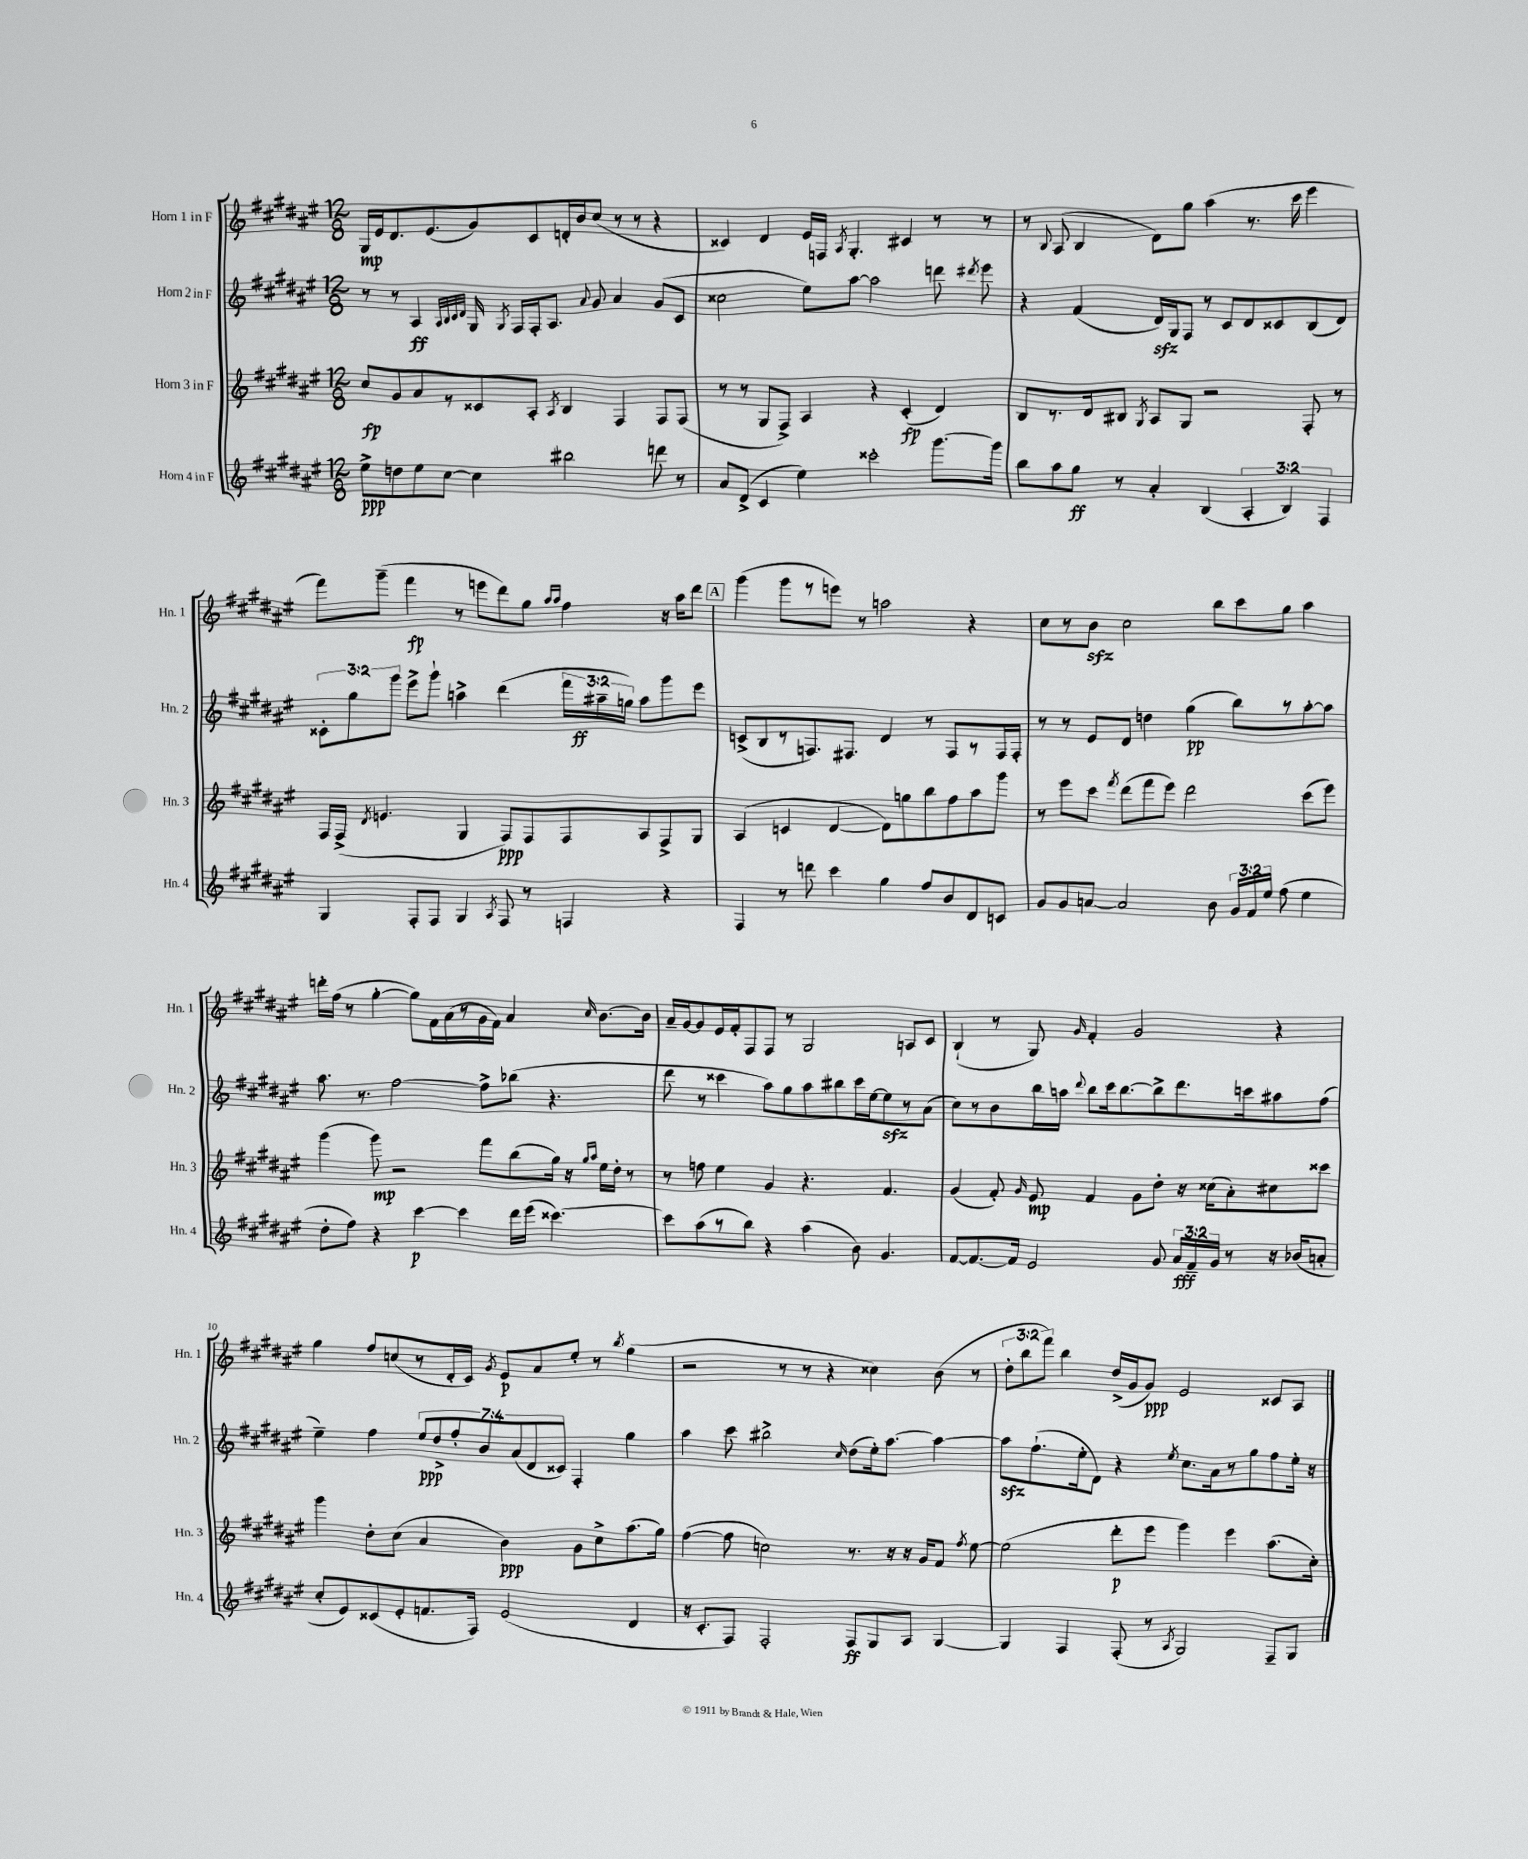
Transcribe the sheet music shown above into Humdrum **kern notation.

**kern	**dynam	**kern	**dynam	**kern	**dynam	**kern	**dynam
*part4	*part4	*part3	*part3	*part2	*part2	*part1	*part1
*staff4	*staff4	*staff3	*staff3	*staff2	*staff2	*staff1	*staff1
*I"Horn 4 in F	*	*I"Horn 3 in F	*	*I"Horn 2 in F	*	*I"Horn 1 in F	*
*I'Hn. 4	*	*I'Hn. 3	*	*I'Hn. 2	*	*I'Hn. 1	*
*clefG2	*	*clefG2	*	*clefG2	*	*clefG2	*
*k[f#c#g#d#a#e#]	*	*k[f#c#g#d#a#e#]	*	*k[f#c#g#d#a#e#]	*	*k[f#c#g#d#a#e#]	*
*M12/8	*	*M12/8	*	*M12/8	*	*M12/8	*
=1	=1	=1	=1	=1	=1	=1	=1
8ee#^\L	ppp	8cc#/L	fp	8r	.	16G#/LL	mp
.	.	.	.	.	.	16e#/J	.
8ddn\	.	8g#/	.	8r	.	8.d#/	.
8ee#\	.	8a#/	.	4A#/	ff	.	.
.	.	.	.	.	.	(8.e#/	.
[8cc#\J	.	8r	.	.	.	.	.
.	.	.	.	32qqA#/LLL	.	.	.
.	.	.	.	32qqB/	.	.	.
.	.	.	.	32qqc#/	.	.	.
.	.	.	.	32qqd#/JJJ	.	.	.
4cc#\]	.	8c##X/	.	16G#/	.	8g#/)	.
.	.	.	.	8qG#/	.	.	.
.	.	.	.	16F#/LL	.	.	.
.	.	8A#'/J	.	16F#'/J	.	8c#/	.
.	.	.	.	8.A#/J	.	.	.
.	.	8qA#/	.	.	.	.	.
2bb#X\	.	4B/	.	.	.	16dn'/L	.
.	.	.	.	.	.	16b/J	.
.	.	.	.	8qqa#/	.	.	.
.	.	.	.	8g#/	.	(8cc#/J	.
.	.	4F#/	.	4a#/	.	8r	.
.	.	.	.	.	.	8r	.
8dddn\	.	8F#/L	.	(8g#/L	.	4r	.
8r	.	(8F#/J	.	8c#/J	.	.	.
=2	=2	=2	=2	=2	=2	=2	=2
8a#/L	.	8r	.	2cc##X\	.	4c##X/)	.
(8d#^/J	.	8r	.	.	.	.	.
4c#/	.	8G#/L	.	.	.	4d#/	.
.	.	8F#^/J)	.	.	.	.	.
4ee#\)	.	4A#/	.	8ee#\L)	.	16e#/LL	.
.	.	.	.	.	.	16Fn/JJ	.
.	.	.	.	.	.	8qA#/	.
.	.	.	.	[8aa#\J	.	4.G#'/	.
2ccc##X'\	.	4r	.	2aa#\]	.	.	.
.	.	(4c#'/	fp	.	.	4c#X/	.
[8.ggg#\L	.	4d#/)	.	8dddn\	.	8r	.
.	.	.	.	8qddd#X/	.	.	.
.	.	.	.	8eee#\	.	8r	.
16ggg#\Jk]	.	.	.	.	.	.	.
=3	=3	=3	=3	=3	=3	=3	=3
8bb\L	.	8B/L	.	4r	.	8r	.
.	.	.	.	.	.	8qqB/	.
8aa#\	.	8.r	.	.	.	(8A#/	.
8gg#\J	ff	.	.	(4f#/	.	4B/	.
.	.	16d#/k	.	.	.	.	.
8r	.	8B#X/J	.	.	.	.	.
.	.	8qG#/	.	.	.	.	.
4a#'/	.	8A#/L	.	16d#zz/LL)	.	8d#\L)	.
.	.	.	.	16G#/J	.	.	.
.	.	8G#/J	.	8F#/J	.	8gg#\J	.
(4B/	.	2r	.	8r	.	(4aa#\	.
.	.	.	.	8c#/L	.	.	.
6A#'/	.	.	.	8d#/	.	8.r	.
.	.	.	.	8c##X/	.	.	.
6B/)	.	.	.	.	.	.	.
.	.	.	.	.	.	16ccc#\	.
.	.	8F#'/	.	(8B/	.	4eee#\	.
6F#/	.	.	.	.	.	.	.
.	.	8r	.	8d#/J)	.	.	.
!!LO:LB:g=z
=4	=4	=4	=4	=4	=4	=4	=4
4G#/	.	16F#/LL	.	12c##X'\L	.	8fff#\L)	.
.	.	(16F#^/JJ	.	.	.	.	.
.	.	.	.	12gg#\	.	.	.
.	.	8qd#/	.	.	.	.	.
.	.	4.en/	.	.	.	(8ggg#~\J	.
.	.	.	.	12ggg#\J	.	.	.
8F#'/L	.	.	.	8eee#^\L	.	4fff#\	fp
8F#/J	.	.	.	8ggg#`\J	.	.	.
4G#/	.	4G#/	.	4aan^\	.	8r	.
.	.	.	.	.	.	8eeen\L	.
8qA#/	.	.	.	.	.	.	.
8F#/	.	8F#/L)	ppp	(4ddd#\	.	8ddd#\)	.
8r	.	8F#/	.	.	.	8gg#\J	.
.	.	.	.	.	.	16qqaa#/LL	.
.	.	.	.	.	.	16qqaa#/JJ	.
4Fn/	.	8F#/	.	24fff#\LL	.	4ff#\	.
.	.	.	.	24aa#X~\	ff	.	.
.	.	.	.	24ggn\JJ)	.	.	.
.	.	8A#/	.	8aa#\L	.	.	.
4r	.	8F#^/	.	8ggg#\	.	16r	.
.	.	.	.	.	.	16aa#\KL	.
.	.	8G#/J	.	8eee#\J	.	8ddd#\J	.
!!LO:REH:place=s1:t=A
=5	=5	=5	=5	=5	=5	=5	=5
4F#/	.	(4A#/	.	(8cn^/L	.	(4ggg#\	.
.	.	.	.	8B/	.	.	.
8r	.	4cn/	.	8r	.	8ggg#\L	.
8dddn\	.	.	.	8.Fn/)	.	8r	.
4ccc#\	.	[4d#/	.	.	.	8eeen\J)	.
.	.	.	.	8.F#X/J	.	.	.
.	.	.	.	.	.	8r	.
4gg#\	.	8d#\L])	.	4d#/	.	2aan\	.
.	.	8ggn\	.	.	.	.	.
8ff#/L	.	8bb\	.	8r	.	.	.
8b/	.	8ff#\	.	8F#/L	.	.	.
8d#/	.	8aa#\	.	8r	.	4r	.
8cn/J	.	8ggg#\J	.	16F#/L	.	.	.
.	.	.	.	16F#'/JJ	.	.	.
=6	=6	=6	=6	=6	=6	=6	=6
8g#/L	.	8r	.	8r	.	8cc#\L	.
8g#/	.	8eee#\L	.	8r	.	8r	.
[8an/J	.	8ccc#\J	.	8e#/L	.	8bzz\J	.
.	.	8qfff#/	.	.	.	.	.
2a/]	.	(8ddd#\L	.	8d#/J	.	2cc#\	.
.	.	8fff#\	.	4ddn\	.	.	.
.	.	8eee#\J)	.	.	.	.	.
.	.	2ddd#\	.	(4gg#\	pp	.	.
8b\	.	.	.	.	.	8bb\L	.
24g#/LL	.	.	.	8bb\L)	.	8ccc#\	.
24f#/	.	.	.	.	.	.	.
24ee#/JJ	.	.	.	.	.	.	.
(8ff#\	.	.	.	8r	.	8gg#\J	.
4ee#\	.	(8ccc#\L	.	[8aa#'\	.	4aa#\	.
.	.	8eee#\J)	.	8aa#\J]	.	.	.
!!LO:LB:g=z
=7	=7	=7	=7	=7	=7	=7	=7
8dd#'\L	.	(4ggg#\	.	8.aa#\	.	16dddn'\LL	.
.	.	.	.	.	.	(16ff#\JJ	.
8ff#\J)	.	.	.	.	.	8r	.
.	.	.	.	8.r	.	.	.
4r	.	8ggg#\)	mp	.	.	[4gg#'\	.
.	.	2r	.	[2ff#\	.	.	.
[4ccc#\	p	.	.	.	.	8gg#\L])	.
.	.	.	.	.	.	16f#\L	.
.	.	.	.	.	.	(16a#\	.
4ccc#\]	.	.	.	.	.	8r	.
.	.	8fff#\L	.	8ff#^\L]	.	16g#\	.
.	.	.	.	.	.	16f#\JJ)	.
16ddd#\LL	.	(8bb\	.	(8bb-X\J	.	4a#/	.
(16eee#\JJ	.	.	.	.	.	.	.
[4.ccc##X\)	.	16gg#\Jk)	.	4.r	.	.	.
.	.	16r	.	.	.	.	.
.	.	16qqgg#/LL	.	.	.	.	.
.	.	16qqaa#/JJ	.	.	.	16qqcc#/	.
.	.	16ee#\LL	.	.	.	[8.b\L	.
.	.	16dd#'\JJ	.	.	.	.	.
.	.	8r	.	.	.	.	.
.	.	.	.	.	.	16b\Jk]	.
=8	=8	=8	=8	=8	=8	=8	=8
8ccc##\L]	.	8r	.	8ddd#\	.	16a#~/LL	.
.	.	.	.	.	.	[16g#/J	.
(8aa#\	.	8ffn\	.	8r	.	8g#/]	.
8r	.	4ee#\	.	4ccc##X\	.	16e#/L	.
.	.	.	.	.	.	16f#'/J	.
8bb\J)	.	.	.	.	.	8F#/	.
4r	.	4g#/	.	8aa#\L)	.	8F#/J	.
.	.	.	.	8gg#\	.	8r	.
(4aa#\	.	4.r	.	8aa#\	.	2G#/	.
.	.	.	.	8bb#X\	.	.	.
8b\)	.	.	.	16ccc##\L	.	.	.
.	.	.	.	[16ee#\J	.	.	.
4.g#/	.	4.f#/	.	8ee#zz\]	.	.	.
.	.	.	.	8r	.	8An/L	.
.	.	.	.	(8a#\J	.	8c#/J	.
=9	=9	=9	=9	=9	=9	=9	=9
[8f#/L	.	(4g#/	.	8cc#\L)	.	(4B`/	.
8.f#/_	.	.	.	8r	.	.	.
.	.	8f#'/)	.	8b\	.	8r	.
16f#/Jk]	.	.	.	.	.	.	.
.	.	16qqg#/	.	.	.	.	.
2e#/	.	8e#/	mp	16bb\L	.	8G#/)	.
.	.	.	.	16aan\JJ	.	.	.
.	.	.	.	8qqddd#/	.	16qqg#/	.
.	.	4f#/	.	8bb\L	.	4f#'/	.
.	.	.	.	16ccc#\k	.	.	.
.	.	.	.	[8.bb\	.	.	.
.	.	8g#\L	.	.	.	2g#/	.
8g#/	.	8dd#'\J	.	8bb^\]	.	.	.
24a#/LL	fff	16r	.	8.ddd#\	.	.	.
24f#~/	.	.	.	.	.	.	.
.	.	(16cc##X\KL	.	.	.	.	.
24g#/JJ	.	.	.	.	.	.	.
8r	.	8a#'\)	.	.	.	.	.
.	.	.	.	16cccn\k	.	.	.
16r	.	8cc#X\	.	8aa#X\	.	4r	.
(16b-X/KL	.	.	.	.	.	.	.
8an'/J	.	8ccc##X\J	.	(8ff#\J	.	.	.
!!LO:LB:g=z
=10	=10	=10	=10	=10	=10	=10	=10
8cc#'/L	.	4ggg#\	.	4ee#~\)	.	4gg#\	.
8e#/)	.	.	.	.	.	.	.
(8c##X/	.	8dd#'\L	.	4ff#\	.	8ff#/L	.
8e#'/	.	(8cc#\J	.	.	.	(8ccn/	.
8.fn/	.	4a#/	.	14ee#/L	ppp	8r	.
.	.	.	.	14dd#^/	.	.	.
.	.	.	.	.	.	16d#'/L	.
.	.	.	.	14ff#'/	.	.	.
16F#/Jk)	.	.	.	.	.	16c#/JJ)	.
.	.	.	.	14b/	.	.	.
.	.	.	.	.	.	8qg#/	.
(2e#/	.	4b\)	ppp	.	.	8e#/L	p
.	.	.	.	(14a#/	.	.	.
.	.	.	.	14d#/	.	.	.
.	.	.	.	.	.	8a#/	.
.	.	.	.	14c##X/J)	.	.	.
.	.	8g#\L	.	4F#'/	.	8ee#'/J	.
.	.	8cc#^\	.	.	.	8r	.
.	.	.	.	.	.	8qbb/	.
4d#/	.	(8.aa#\	.	4gg#\	.	(4gg#\	.
.	.	16gg#\Jk)	.	.	.	.	.
=11	=11	=11	=11	=11	=11	=11	=11
16r	.	([4ff#\	.	4aa#\	.	2r	.
8.c#'/L	.	.	.	.	.	.	.
8F#/J)	.	8ff#\]	.	8ccc#\	.	.	.
2F#'/	.	2ccn\)	.	2bb#X^\	.	.	.
.	.	.	.	.	.	8r	.
.	.	.	.	.	.	8r	.
.	.	.	.	.	.	4r	.
.	.	.	.	16qqcc#/	.	.	.
8F#/L	ff	8.r	.	(8dd#\L	.	.	.
8G#/	.	.	.	16ee#'\k)	.	4cc##X\)	.
.	.	16r	.	[8.aa#\J	.	.	.
8A#/J	.	16r	.	.	.	.	.
.	.	16g#/KL	.	.	.	.	.
[4G#/	.	8f#/J	.	4aa#\_	.	(8b\	.
.	.	8qff#/	.	.	.	.	.
.	.	[8ee#\	.	.	.	8r	.
=12	=12	=12	=12	=12	=12	=12	=12
4G#/]	.	(2ee#\]	.	8aa#zz\L]	.	12dd#'\L	.
.	.	.	.	.	.	12bb\	.
.	.	.	.	(8.ff#`\	.	.	.
.	.	.	.	.	.	12fff#\J)	.
4F#/	.	.	.	.	.	4bb\	.
.	.	.	.	16ee#'\k	.	.	.
.	.	.	.	8d#\J)	.	.	.
(8F#'/	.	8ddd#'\L	p	4r	.	(16dd#^/LL	.
.	.	.	.	.	.	16g#/J	.
8r	.	8eee#\J	.	.	.	8g#/J)	ppp
8qA#/	.	.	.	8qee#/	.	.	.
2G#/)	.	4ggg#\)	.	8.cc#\L	.	2e#/	.
.	.	.	.	16a#\k	.	.	.
.	.	4eee#\	.	8r	.	.	.
.	.	.	.	8gg#\	.	.	.
8F#~/L	.	(8.aa#\L	.	8ff#\	.	8c##X/L	.
8G#/J	.	.	.	16ee#'\Jk	.	8A#/J	.
.	.	16cc#'\Jk)	.	16r	.	.	.
==	==	==	==	==	==	==	==
*-	*-	*-	*-	*-	*-	*-	*-
